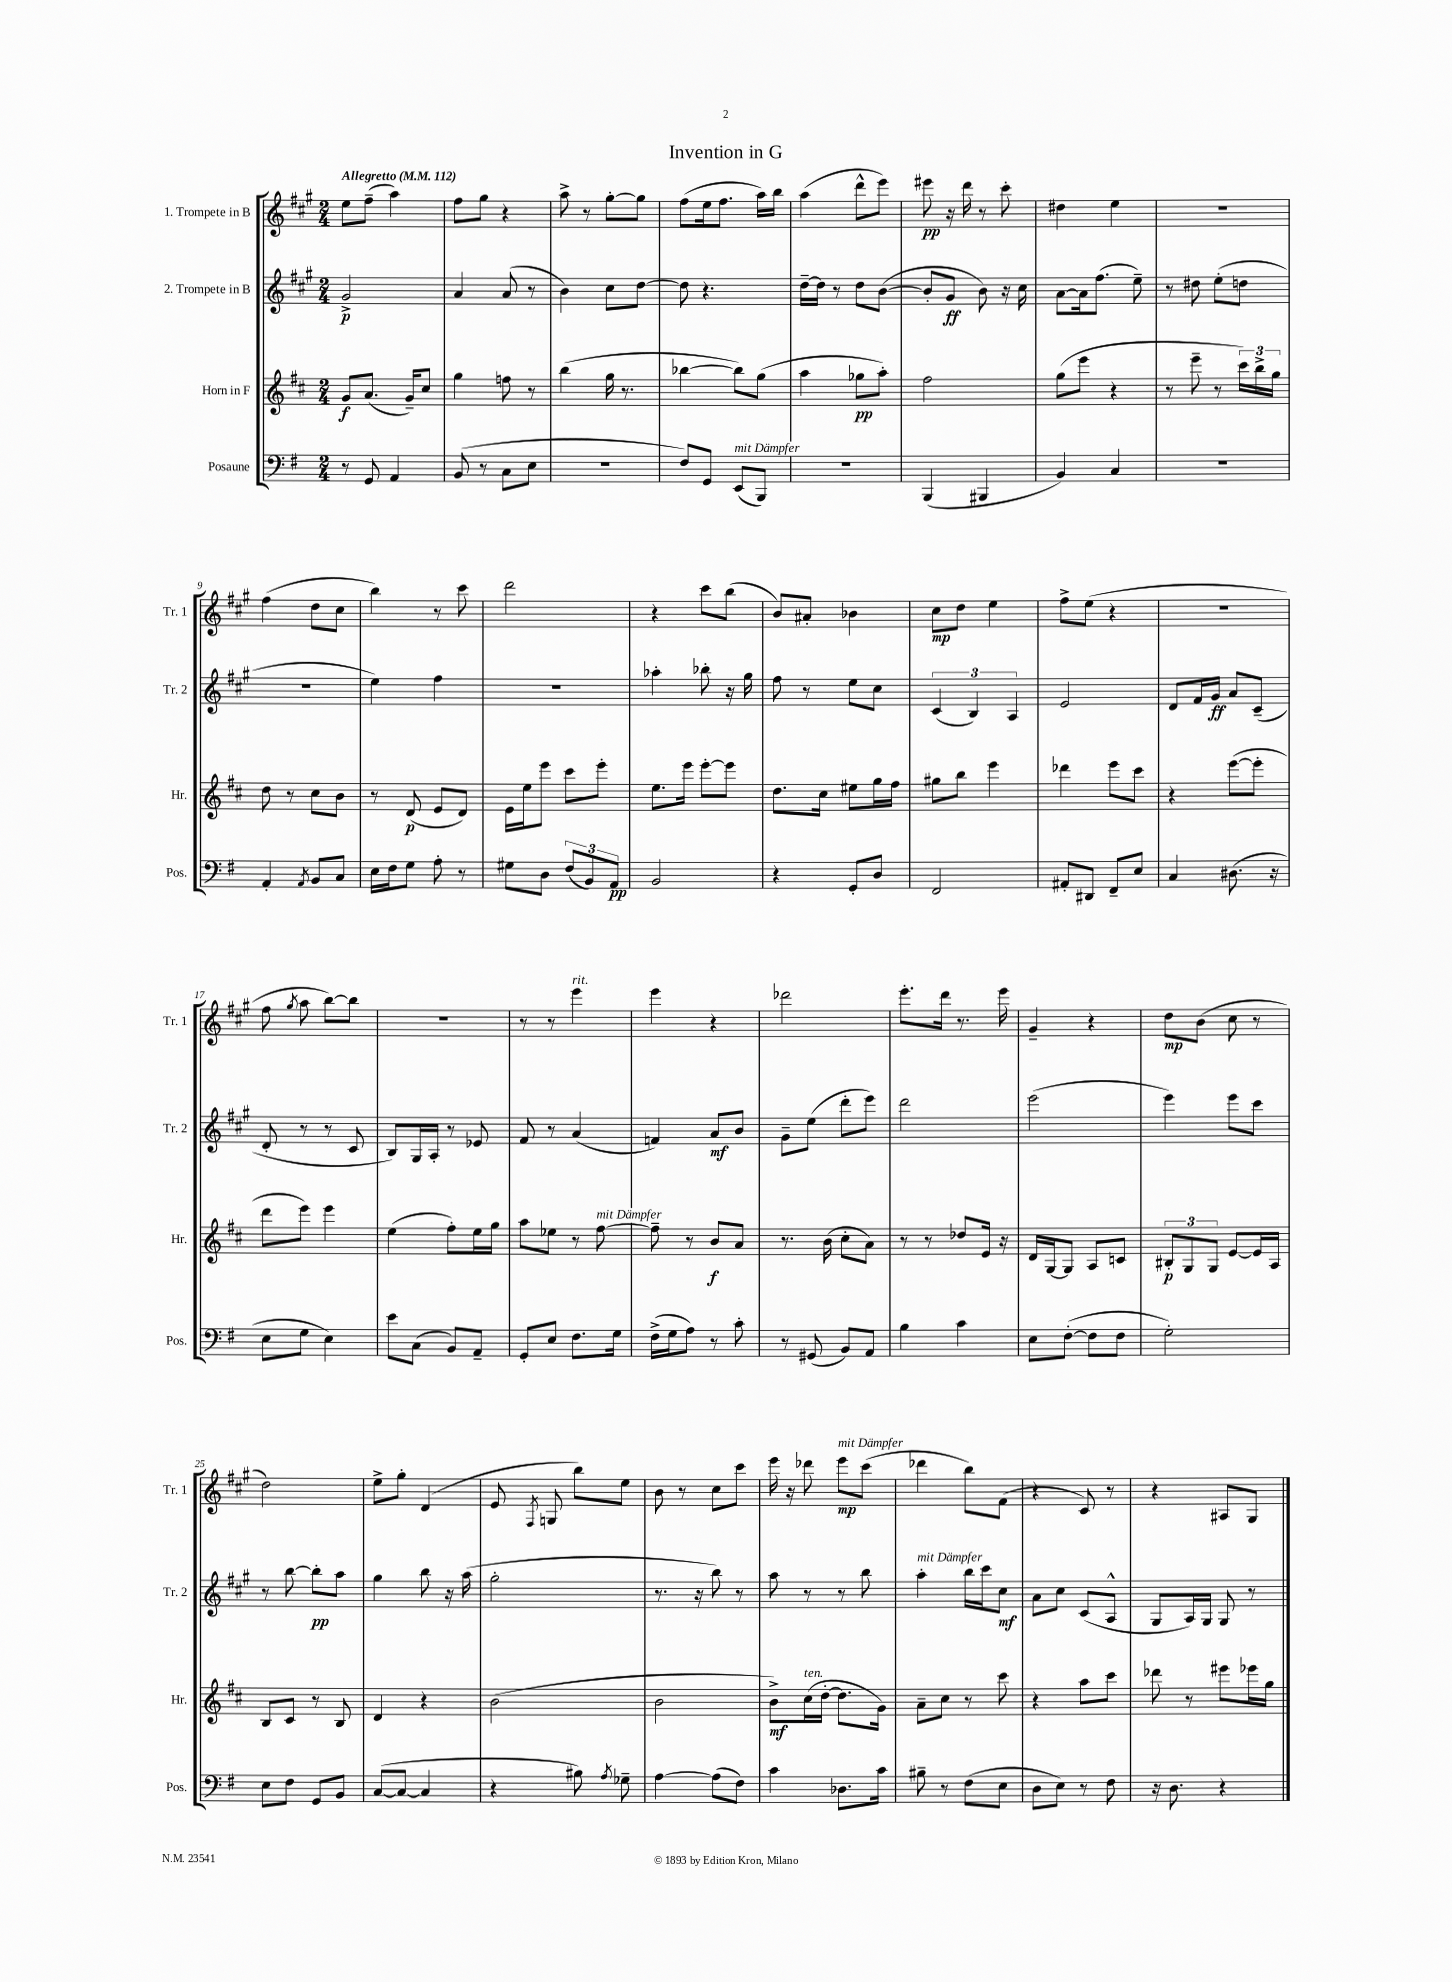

**kern	**kern	**kern	**kern
*staff4	*staff3	*staff2	*staff1
*clefF4	*clefG2	*clefG2	*clefG2
*k[f#]	*k[f#c#]	*k[f#c#g#]	*k[f#c#g#]
*M2/4	*M2/4	*M2/4	*M2/4
*MM112	*MM112	*MM112	*MM112
8r	8g	2g#^	8ee
8GG	(8.a	.	(8ff#~
4AA	.	.	4aa)
.	16g~)	.	.
.	8cc#	.	.
=	=	=	=
(8BB	4gg	4a	8ff#
8r	.	.	8gg#
8C	8ff	(8a	4r
8E	8r	8r	.
=	=	=	=
2r	(4bb	4b)	8aa^
.	.	.	8r
.	16gg	8cc#	[8gg#'
.	8.r	.	.
.	.	[8dd	8gg#]
=	=	=	=
8F#)	[4bb-	8dd]	(8ff#
8GG	.	4.r	16ee
.	.	.	8.ff#
(8EE	8bb-])	.	.
8BBB)	(8gg	.	16aa)
.	.	.	16bb
=	=	=	=
2r	4aa	[16dd~	(4aa
.	.	16dd]	.
.	.	8r	.
.	8gg-	8dd	8ddd^^
.	8aa')	([8b	8eee)
=	=	=	=
(4BBB	2ff#	8b']	8eee#
.	.	8g#	16r
.	.	.	16ddd
4BBB#	.	8b)	8r
.	.	16r	8ccc#'
.	.	16cc#	.
=	=	=	=
4BB)	(8gg	[8a	4dd#
.	8eee	16a]	.
.	.	(8.ff#	.
4C	4r	.	4ee
.	.	8ee~)	.
=	=	=	=
2r	8r	8r	2r
.	8eee~	8dd#	.
.	8r	(8ee'	.
.	24ccc#)	8dd	.
.	24bb^	.	.
.	24gg	.	.
=	=	=	=
4AA'	8dd	2r	(4ff#
.	8r	.	.
8qAA	.	.	.
8BB	8cc#	.	8dd
8C	8b	.	8cc#
=	=	=	=
16E	8r	4ee)	4bb)
16F#	.	.	.
8G	(8d	.	.
8A'	8e	4ff#	8r
8r	8d)	.	8ccc#
=	=	=	=
8G#	16e	2r	2ddd
.	16ee	.	.
8D	8eee	.	.
(12F#	8ccc#	.	.
12BB)	.	.	.
.	8eee'	.	.
12AA	.	.	.
=	=	=	=
2BB	8.ee	4aa-'	4r
.	16eee	.	.
.	[8eee'	8bb-'	8ccc#
.	8eee]	16r	(8bb
.	.	16gg#	.
=	=	=	=
4r	8.dd	8ff#	8b)
.	.	8r	8a#'
.	16cc#	.	.
8GG'	8ee#	8ee	4b-
8D	16gg	8cc#	.
.	16ff#	.	.
=	=	=	=
2FF#	8gg#	(6c#	8cc#
.	8bb	.	8dd
.	.	6B)	.
.	4eee	.	4ee
.	.	6A	.
=	=	=	=
8AA#'	4ddd-	2e	8ff#^
8DD#	.	.	(8ee
8FF#~	8eee	.	4r
8E	8ccc#	.	.
=	=	=	=
4C	4r	8d	2r
.	.	16f#	.
.	.	16g#	.
(8.D#	([8eee	8a	.
.	8eee']	(8c#~	.
16r	.	.	.
=	=	=	=
8E	8ddd	8d'	8ff#
.	.	.	8qgg#
8G	8eee)	8r	8aa
4E)	4eee	8r	[8bb)
.	.	8c#	8bb]
=	=	=	=
8e	(4ee	8B)	2r
(8C	.	16G#	.
.	.	16A'	.
8BB)	8ff#')	8r	.
8AA~	16ee	8e-	.
.	16gg	.	.
=	=	=	=
8GG'	8aa	8f#	8r
8E	8ee-	8r	8r
8.F#	8r	(4a	4eee
.	[8ff#	.	.
16G	.	.	.
=	=	=	=
(16F#^	8ff#~]	4f)	4eee
16G	.	.	.
8A)	8r	.	.
8r	8b	8a	4r
8c'	8a	8b	.
=	=	=	=
8r	8.r	8g#~	2ddd-
(8GG#	.	(8ee	.
.	(16b	.	.
8BB)	8cc#'	8ddd'	.
8AA	8a)	8eee)	.
=	=	=	=
4B	8r	2ddd	8.eee'
.	8r	.	.
.	.	.	16ddd
4c	8dd-	.	8.r
.	16e	.	.
.	16r	.	16eee
=	=	=	=
8E	16d	(2eee	4g#~
.	[16G	.	.
([8F#'	8G]	.	.
8F#]	8A	.	4r
8F#	8c	.	.
=	=	=	=
2G')	12B#'	4eee)	8dd
.	12G	.	.
.	.	.	(8b
.	12G	.	.
.	[8e	8eee	8cc#
.	16e]	8ccc#	8r
.	16A	.	.
=	=	=	=
8E	8B	8r	2dd)
8F#	8c#	[8bb	.
8GG	8r	8bb']	.
8BB	8B	8aa	.
=	=	=	=
([8C	4d	4gg#	8ee^
8C_	.	.	8gg#'
4C]	4r	8bb	(4d
.	.	16r	.
.	.	(16aa	.
=	=	=	=
4r	(2b	2gg#'	8e
.	.	.	8qF#
.	.	.	8G
8B#)	.	.	8bb)
8qA	.	.	.
8G-~	.	.	8ee
=	=	=	=
[4A	2b	8.r	8b
.	.	.	8r
.	.	16r	.
(8A]	.	8bb)	8cc#
8F#)	.	8r	8ccc#
=	=	=	=
4c	8b^)	8aa	16eee
.	.	.	16r
.	(16cc#	8r	8ddd-
.	[16dd'	.	.
8.D-	8.dd]	8r	8eee
.	.	8bb	(8ccc#
16c	16g)	.	.
=	=	=	=
8B#~	8a~	4aa'	4ddd-
8r	8cc#	.	.
(8F#	8r	16bb	8bb)
.	.	16ccc#	.
8E	8ccc#	8cc#	(8f#
=	=	=	=
8D	4r	8a	4r
8E)	.	8cc#	.
8r	8aa	(8c#	8c#)
8F#	8ccc#	8A^^	8r
=	=	=	=
16r	8ddd-	8G#	4r
8.D	.	.	.
.	8r	16A)	.
.	.	16G#	.
4r	8eee#	8G#	8A#
.	16eee-	8r	8G#
.	16gg	.	.
==	==	==	==
*-	*-	*-	*-
